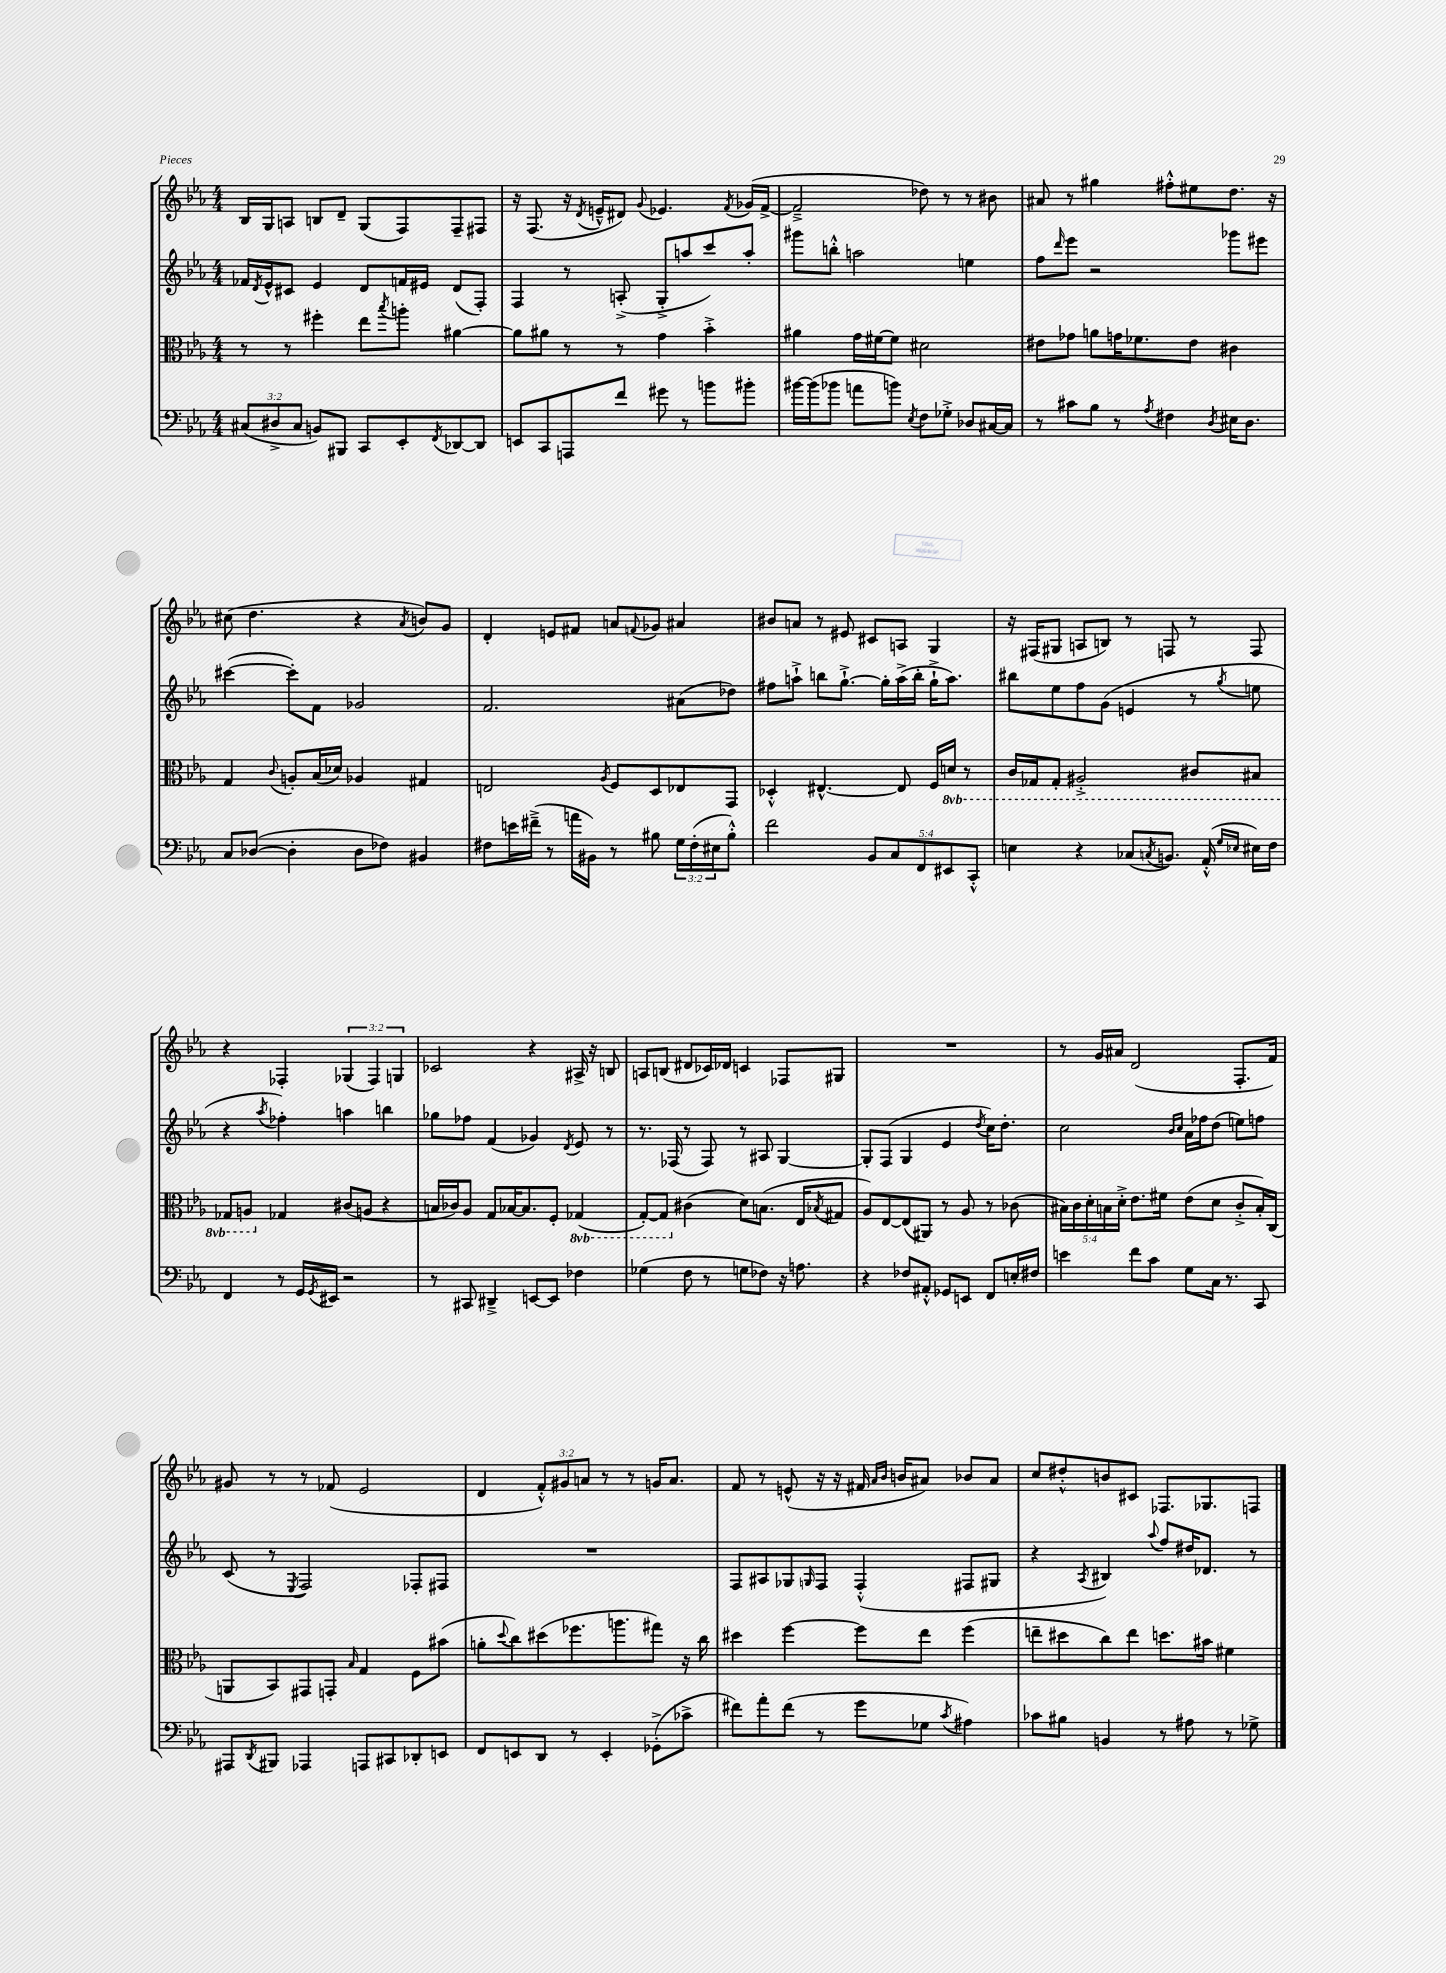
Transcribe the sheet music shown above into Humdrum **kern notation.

**kern	**kern	**kern	**kern
*staff4	*staff3	*staff2	*staff1
*clefF4	*clefC3	*clefG2	*clefG2
*k[b-e-a-]	*k[b-e-a-]	*k[b-e-a-]	*k[b-e-a-]
*M4/4	*M4/4	*M4/4	*M4/4
(12C#/L	8r	16f-/LL	16B-/LL
.	.	8qd/	.
.	.	16e-^^/J	16G/J
12D#^/	.	.	.
.	8r	8c#/J	8A/J
12C#/J	.	.	.
8BB/L)	4ff#'\	4e-/	8B/L
8BBB#/J	.	.	8d~/J
8CC/L	8ee-\L	8d/L	(8G/L
.	8qbb-/	.	.
8EE-'/	8aa'\J	16f/L	8F/)
.	.	16e#/JJ	.
8qFF/	.	.	.
[8DD-/	[4a#\	(8d/L	8F~/
8DD-/]J	.	8F'/J)	8F#/J
=	=	=	=
8EE/L	8a#\]L	4F/	16r
.	.	.	(8.F/
8CC/	8a#\J	.	.
8AAA/	8r	8r	16r
.	.	.	8qd/
.	.	.	16e~^^/LK
8f/J	8r	(8A'^/	8d#/J)
.	.	.	8qqg/
8g#\	4g\	8G'^/L	4.e-/
8r	.	8aa/	.
8b\L	4b-'^\	8ccc/)	.
.	.	.	8qf/
8b#'\J	.	8aa'/J	(16g-/LL
.	.	.	[16f^/JJ
=	=	=	=
[16b#\LL	4a#\	8ggg#\L	2f~^/]
(16b#\]J	.	.	.
8b-\J	.	8bb'^^\J	.
8a\L	16g\LL	2aa\	.
.	[16f#\J	.	.
8b\J)	8f#\]J	.	.
8qE-/	.	.	.
8F\L	2d#\	.	8dd-\)
8G-'^\J	.	.	8r
8D-/L	.	4ee\	8r
[16C#/L	.	.	8b#\
16C#/]JJ	.	.	.
=	=	=	=
8r	8e#\L	8ff\L	8a#/
.	.	16qqddd/	.
8c#\L	8g-\J	8eee-\J	8r
8B-\J	8a\L	2r	4gg#\
8r	16g\K	.	.
.	8.f-\	.	.
8qA-/	.	.	.
4F#\	.	.	8ff#'^^\L
.	8e#\J	.	8ee#\
8qD/	.	.	.
16E#\LK	4c#\	8ggg-\L	8.dd\J
8.D\J	.	.	.
.	.	8eee#\J	.
.	.	.	16r
=	=	=	=
8C/L	4G/	([4ccc#\	(8cc#\
([8D-/J	.	.	4.dd\
.	8qqc/	.	.
4D-'\]	8A'/L	8ccc#'\]L)	.
.	(16B-/L	8f\J	.
.	16d-/JJ)	.	.
8D-\L	4A-/	2g-/	4r
8F-\J)	.	.	.
.	.	.	8qa-/
4BB#/	4G#/	.	8b/L)
.	.	.	8g/J
=	=	=	=
8F#\L	2E/	2.f/	4d'/
16e\L	.	.	.
(16f#~^\JJ	.	.	.
8r	.	.	8e/L
16a\LL	.	.	8f#/J
16BB#\JJ)	.	.	.
.	8qA-/	.	.
8r	8F/L	.	8a/L
.	.	.	8qqf/
8B#\	8D/	.	8g-/J
24G\LL	8E-/	(8a#\L	4a#/
(24F#'\	.	.	.
24E#\J	.	.	.
8B#'^^\J)	8GG/J	8dd-\J)	.
=	=	=	=
2f\	4D-'^^/	8ff#\L	8b#/L
.	.	8aa`^\J	8a/J
.	[4.E#^^/	8bb\L	8r
.	.	[8.gg`^\J	8e#/
10BB-/L	.	.	8c#/L
.	.	16gg'\]LL	.
10C/	.	.	.
.	8E#/]	(16aa^\	8A/J
.	.	16bb'\JJ	.
10FF/	.	.	.
.	16F/LL	16gg`^\LK	4G/
10EE#/	.	.	.
.	16D/JJ	8.aa\J)	.
.	8r	.	.
10CC'^^/J	.	.	.
=	=	=	=
4E\	16C/LL	8bb#\L	16r
.	16GG-/J	.	(16F#/LK
.	8GG-'/J	8ee-\	8G#/J
4r	2AA#'^/	8ff\	8A/L
.	.	(8g\J	8B/J)
(8C-/L	.	4e/	8r
8qC/	.	.	.
8.BB/J)	.	.	8F/
.	8C#/L	8r	8r
(16AA-'^^/	.	.	.
16qqG/LL	.	.	.
16qqE-/JJ	.	8qgg/	.
16E#\LL)	8BB#/J	8ee\	8F/
16F\JJ	.	.	.
=	=	=	=
4FF/	8GG-/L	4r	4r
.	8AA/J	.	.
.	.	8qaa-/	.
8r	4G-/	4ff-'\)	4F-'/
16GG/LL	.	.	.
8qGG/	.	.	.
16EE#/JJ	.	.	.
2r	(8c#/L	4aa\	(6G-/
.	8A/J	.	.
.	.	.	6F-/)
.	4r	4bb\	.
.	.	.	6G/
=	=	=	=
8r	16B/LL	8gg-\L	2c-/
.	16c-/J)	.	.
8CC#/	8A-/J	8ff-\J	.
4DD#~^/	8G/L	(4f/	.
.	[16B-/K	.	.
.	8.B-/]	.	.
[8EE/L	.	4g-/)	4r
8EE/]J	8F'/J	.	.
.	.	8qd/	.
4F-\	(4GG-/	8e-/	16A#^/
.	.	.	16r
.	.	8r	8B/
=	=	=	=
(4G-\	[8GG'/L)	8.r	8A/L
.	8GG/]J	.	(8B/J
.	.	(16F-/	.
8F\	(4c#\	8r	8d#/L
8r	.	8F-/)	16c-/L)
.	.	.	16d-/JJ
8G\L	8d\L)	8r	4c/
8F-\J)	(8.B\J	8A#/	.
16r	.	[4G/	8F-/L
8.A\	16E-/LK	.	.
.	8qB-/	.	.
.	8G#/J	.	8G#/J
=	=	=	=
4r	8A-/L)	8G'/]L	1r
.	[8E-/	(8F/J	.
8F-/L	(8E-/]	4G/	.
8AA#'^^/J	8AA#/J)	.	.
8GG-/L	8r	4e-/	.
8EE/J	8A-/	.	.
.	.	8qdd/	.
8FF/L	8r	16cc\LK)	.
.	.	8.dd'\J	.
16E'/L	(8c-\	.	.
16F#/JJ	.	.	.
=	=	=	=
4e\	20B#\LL)	2cc\	8r
.	20c\	.	.
.	20d'\	.	.
.	.	.	16g/LL
.	20B\	.	.
.	.	.	16a#/JJ
.	20d'^\JJ	.	.
8f\L	8.e-\L	.	(2d/
8c\J	.	.	.
.	16f#\Jk	.	.
.	.	16qqb-/LL	.
.	.	16qqcc/JJ	.
8G\L	(8e-\L	16a-\LL	.
.	.	16ff-\J	.
16C\Jk	8d\J	(8dd\J	.
8.r	.	.	.
.	8c'^/L	8ee\L)	8.F'/L
8CC/	16B'/L)	8ff\J	.
.	(16C/JJ	.	16f/Jk)
=	=	=	=
8AAA#/L	8AA/L	(8c/	8g#/
8qDD/	.	.	.
8BBB#/J	8BB-/)	8r	8r
.	.	8qE-/	.
4AAA-/	8GG#/	2F/)	8r
.	8GG'/J	.	(8f-/
.	16qqB-/	.	.
8AAA/L	4G/	.	2e-/
8CC#/	.	.	.
8DD-'/	8F\L	8F-'/L	.
8EE/J	(8b#\J	8F#/J	.
=	=	=	=
8FF/L	8a'\L	1r	4d/
.	8qqdd/	.	.
8EE/	8cc\)	.	.
8DD/J	(8dd#\	.	12f'^^/L)
.	.	.	12g#/
8r	8.ff-\	.	.
.	.	.	12a/J
4EE'/	.	.	8r
.	8.aa\	.	.
.	.	.	8r
(8GG-'^\L	8gg#\J)	.	16g/LK
.	.	.	8.a/J
8c-^\J	16r	.	.
.	16cc\	.	.
=	=	=	=
8f#\L)	4dd#\	8F/L	8f/
8a-'\	.	8A#/	8r
(8f#\J	[4ff\	8G-/	(8e^^/
.	.	16qqG/	.
8r	.	8F/J	16r
.	.	.	16r
8g\L	8ff\]L	(4F'^^/	16f#/
.	.	.	16qqa-/LL
.	.	.	16qqb-/JJ
.	.	.	16b/LK
8G-\J	8ee-\J	.	8a#/J)
8qc/	.	.	.
4A#\)	(4ff\	8F#/L	8b-/L
.	.	8G#/J	8a#/J
=	=	=	=
8c-\L	8ee~\L	4r	8cc/L
8B#\J	8dd#\	.	8dd#'^^/
.	.	8qA-/	.
4BB/	8cc\)	4B#/)	8b/
.	8ee\J	.	8c#/J
.	.	8qqaa-/	.
8r	8.dd\L	8ff/L	8.F-/L
8A#\	.	16dd#/K	.
.	16b#\Jk	8.d-/J	8.G-/
8r	4f#\	.	.
8G-^\	.	8r	8F/J
==	==	==	==
*-	*-	*-	*-
